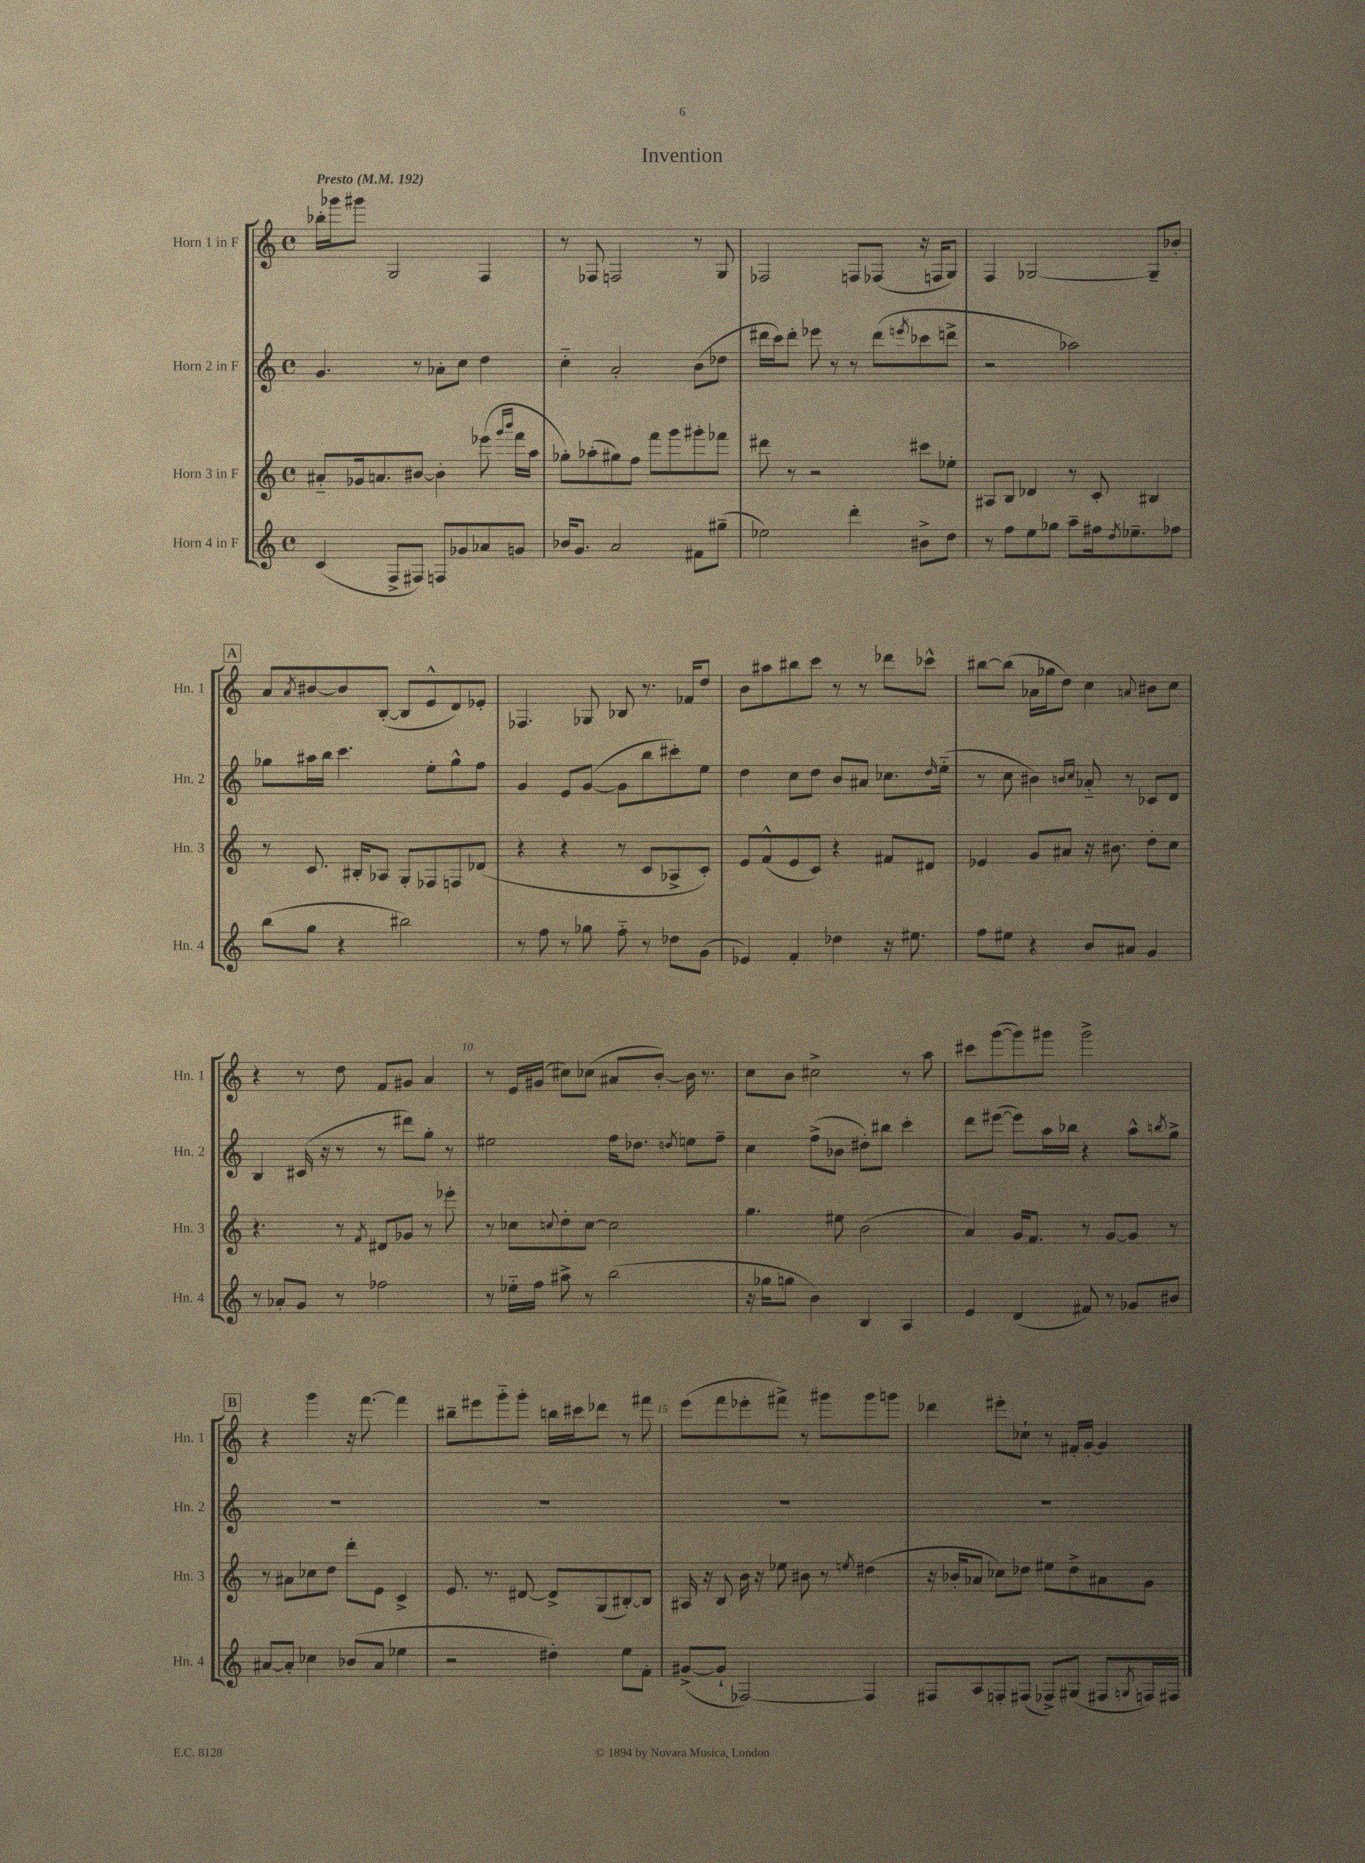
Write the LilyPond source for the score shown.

\header { title = "Invention" }
<<
\new StaffGroup <<
\new Staff = "s0" \with { instrumentName = "Horn 1 in F" shortInstrumentName = "Hn. 1" } {
    \clef treble \key c \major \defaultTimeSignature \time 4/4 \tempo "Presto" 4 = 192
    bes''16-. ges'''16 gis'''8 g2 f4 |
    r8 fes8 f2 r8 g8 |
    fes2 f8 fes8( r16 f16 g8) |
    f4 ges2~ ges8-- bes'8-. |
    \mark \markup { \box "A" } a'8 \acciaccatura { a'8 } bis'8~ bis'8 b8~-.( b8 e'8-^ d'8) ees'8-. |
    fes4. ges8 bes8 r8. fes'16 d''8 |
    b'8 ais''8 bis''8 c'''8 r8 r8 des'''8 ces'''8-^ |
    bis''8~ bis''8( aes'16 ges''16 d''8) c''4 \appoggiatura { a'8 } bis'8 c''8 |
    r4 r8 d''8 f'8 gis'8 a'4 |
    r8 e'16 gis'16( cis''8) ces''8( ais'8 b'8~-.) b'16 r8. |
    c''8 b'8 cis''2-> r8 a''8 |
    cis'''8 g'''8~( g'''8) gis'''8 gis'''2-> |
    \mark \markup { \box "B" } r4 g'''4 r16 f'''8.~ f'''4 |
    bis''8-- eis'''8 g'''8-_ g'''8-. b''16 cis'''16 des'''8 r8 fis'''8 |
    e'''8( f'''8 ees'''8-. fis'''8->) r8 gis'''8 gis'''8 g'''8 |
    des'''4 eis'''8-. ces''8-! r8 fis'16-. g'16~-. g'4 \bar "|." |
}
\new Staff = "s1" \with { instrumentName = "Horn 2 in F" shortInstrumentName = "Hn. 2" } {
    \clef treble \key c \major \defaultTimeSignature \time 4/4
    g'4. r8 aes'8-. c''8 d''4 |
    c''4-_ a'2-. b'8( des''8 |
    dis'''16 c'''16) dis'''8-. ees'''8 r8 r8 dis'''8( \acciaccatura { e'''8 } ces'''8 d'''8-> |
    r2 aes''2) |
    \mark \markup { \box "A" } ges''8 ais''16 b''16 c'''4. e''8-. ges''8-^ f''8 |
    g'4 e'8 g'8~( g'8 b''8 cis'''8-.) e''8 |
    d''4 c''8 d''8 b'8 ais'8 ces''8. \grace { d''16 } e''16-_( |
    r8 c''8 bis'4) \grace { b'16 c''16 } aes'8-_ r8 ces'8 d'8 |
    b4 cis'16( r16 r8 r8 dis'''8) g''8-. r8 |
    eis''2 f''16 des''8. \acciaccatura { d''8 } e''8 f''8-- |
    c''4 f''8->( bes'8 dis''8-.) bis''8 c'''4-. |
    d'''8 eis'''8~( eis'''8) a''16 bes''16 r4 a''8-^ \acciaccatura { b''8 } g''8-> |
    \mark \markup { \box "B" } R1 |
    R1 |
    R1 |
    R1 \bar "|." |
}
\new Staff = "s2" \with { instrumentName = "Horn 3 in F" shortInstrumentName = "Hn. 3" } {
    \clef treble \key c \major \defaultTimeSignature \time 4/4
    ais'8-_ ges'16 a'8. bis'8~ bis'4-. ees'''8( \grace { g'''16 b'''16 } f'''16 a''16 |
    ges''8-.) aes''8-.( gis''8) f''8 f'''8 g'''8 gis'''8-. fes'''8 |
    dis'''8 r8 r2 cis'''8 ees''8-. |
    ais8 b8 des'4 r8 c'8-. bis4 |
    \mark \markup { \box "A" } r8 c'8. bis16-. aes8 g8-. fes8 f8 des'8( |
    r4 r4 r8 c'8 aes8-> c'8-.) |
    e'8 f'8-^( e'8 c'8) r4 fis'8 dis'8 |
    ees'4 g'8 ais'8 r16 bis'8. d''8-. c''8 |
    r4. r8 \acciaccatura { f'8 } dis'8 ges'8 r8 ees'''8-. |
    r8 ces''8 \appoggiatura { c''8 } d''8-. c''8~ c''2 |
    g''4. eis''8 b'2( |
    a'4) g'16 f'8. r8 g'8~ g'8 r8 |
    \mark \markup { \box "B" } r8 ais'8 ces''8 d''8 d'''8-. e'8 c'4-> |
    e'8. r8. dis'8~ dis'8-> g8( bis8~-.) bis8 |
    ais16 r16 b8 b'16 r16 ees''8 bis'8 r8 \acciaccatura { e''8 } dis''4( |
    r16 bes'16-. aes'8 ces''8) des''8 eis''8 des''8-> ais'8 g'8 \bar "|." |
}
\new Staff = "s3" \with { instrumentName = "Horn 4 in F" shortInstrumentName = "Hn. 4" } {
    \clef treble \key c \major \defaultTimeSignature \time 4/4
    c'4( f8-> fis8) f8 ges'8 aes'8 g'8 |
    bes'16 g'8. a'2 fis'8 gis''8--( |
    ees''2) d'''4-. bis'8-> d''8 |
    r8 f''8 e''8 ges''8 a''8-- fis''16 \acciaccatura { d''8 } ees''8.-- fes''8 |
    \mark \markup { \box "A" } b''8( g''8 r4 bis''2) |
    r8 f''8 r8 ges''8 f''8-_ r8 des''8 g'8( |
    ees'4) f'4-. des''4 r16 eis''8. |
    f''8 eis''8 r4 b'8 ais'8 g'4 |
    r8 aes'8-. g'8 r8 fes''2 |
    r8 ees''16-_ f''16 ais''8-> r8 b''2( |
    r16 ges''16 g''8 b'4) b4 a4 |
    e'4 d'4( fis'8) r8 ges'8 bis'8 |
    \mark \markup { \box "B" } ais'8~ ais'8-. ces''4 bes'8( ais'8 ees''4 |
    r2 dis''4-.) e''8 f'8-. |
    gis'8~->( gis'8-! fes2~) fes4 |
    fis8 a8 f8-. fis8( fes8->) gis8( fis8 \acciaccatura { g8 } f16) fis16 \bar "|." |
}
>>
>>
\layout { \context { \Score \override BarNumber.break-visibility = ##(#f #t #t) barNumberVisibility = #(every-nth-bar-number-visible 5) } }
